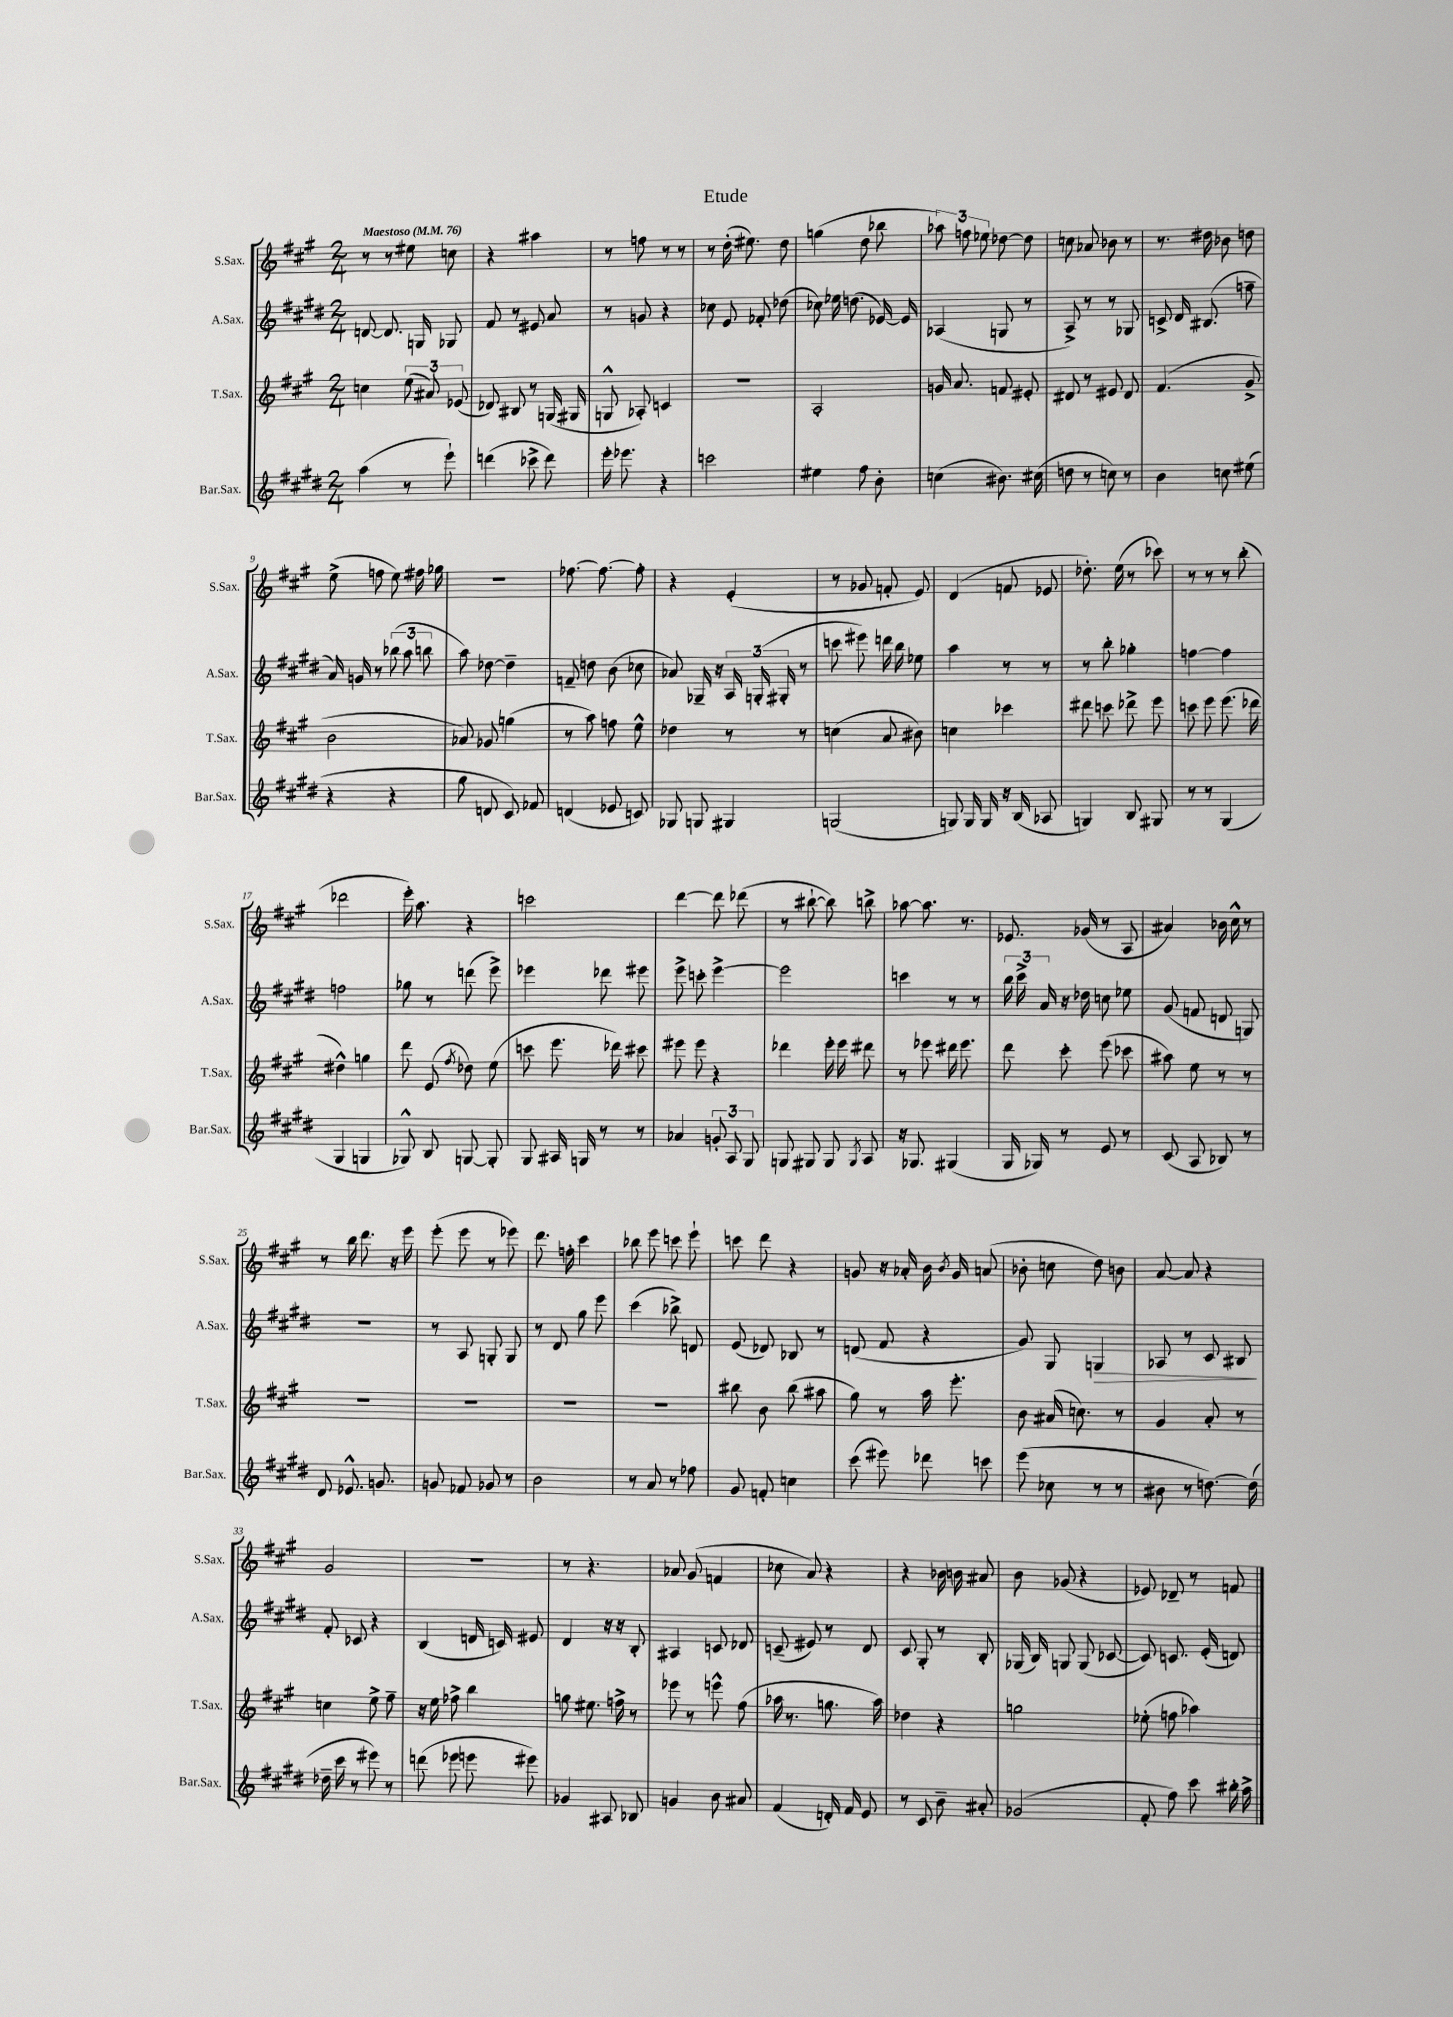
\header { title = "Etude" }
<<
\new StaffGroup <<
\new Staff = "s0" \with { instrumentName = "S.Sax." shortInstrumentName = "S.Sax." } {
    \clef treble \key a \major \numericTimeSignature \time 2/4 \tempo "Maestoso" 4 = 76
    \autoBeamOff r8 r8 eis''8 c''8 |
    r4 ais''4 |
    r8 f''8 r8 r8 |
    r8 d''16-.( eis''8.) d''8 |
    g''4( d''8 bes''8 |
    \tuplet 3/2 { aes''8) f''8 ees''8 } des''8~ des''8 |
    c''8 aes'8 bes'8 r8 |
    r8. dis''16 bes'8 d''8 |
    e''8->( f''8 e''8) fis''16 ges''16 |
    R2 |
    fes''8.~ fes''8.~ fes''8-. |
    r4 e'4-.( |
    r8 ges'8 f'8-. e'8) |
    d'4( f'8 ees'8 |
    des''8.-.) e''16( r8 ces'''8) |
    r8 r8 r8 b''8-.( |
    des'''2 |
    e'''16-.) a''8. r4 |
    c'''2 |
    d'''4~ d'''8 des'''8( |
    r8 bis''8~-! bis''8) b''8-> |
    aes''8~ aes''8. r8. |
    ees'8. ges'16( r8 a8 |
    ais'4) bes'16 cis''16-^ r8 |
    r8 b''16 d'''8. r16 e'''16 |
    e'''8-.( e'''8 r8 ees'''8) |
    d'''8. f''16-. cis'''4 |
    bes''8 e'''8 c'''8 e'''8-! |
    c'''8 d'''8 r4 |
    g'8 r16 aes'16-. b'16 \acciaccatura { b'8 } g'16 a'8( |
    bes'8-. c''8 d''8) b'8 |
    a'8~ a'8 r4 |
    gis'2 |
    R2 |
    r8 r4. |
    aes'8 gis'8( f'4 |
    ces''8 a'8) r4 |
    r4 bes'16 b'16 ais'8 |
    b'8 ges'8( r4 |
    ees'8) des'8-- r8 f'8 \bar "|." |
}
\new Staff = "s1" \with { instrumentName = "A.Sax." shortInstrumentName = "A.Sax." } {
    \clef treble \key e \major \numericTimeSignature \time 2/4
    \autoBeamOff d'8~ d'8. g16 ges8 |
    fis'8 r8 eis'8 a'8 |
    r8 g'8 r4 |
    ces''8 e'8 fes'8-. des''8( |
    ces''8) ees''16 d''8.( ees'16~) ees'16 |
    aes4( g8 r8 |
    a8->) r8 r8 ges8 |
    c'8-> dis'16 bis8.( f''8-- |
    a'16) g'16 r8 \tuplet 3/2 { bes''8( a''8 b''8 } |
    a''8) des''8~ des''4-- |
    f'8-- d''8 b'8( ces''8 |
    aes'8) ges16-- r16 \tuplet 3/2 { a16 g16-.( gis16-. } r8 |
    c'''8 eis'''8) d'''16 b''16 ees''8 |
    a''4 r8 r8 |
    r8 b''8-. ges''4-. |
    f''4~ f''4 |
    f''2 |
    ges''8 r8 d'''8( e'''8->) |
    ees'''4 des'''8 eis'''8 |
    e'''8-> c'''8-. e'''4~-> |
    e'''2 |
    c'''4 r8 r8 |
    \tuplet 3/2 { b''16 cis'''16-> a'16 } r16 des''16 c''8 ees''8 |
    gis'8( f'8 d'8 g8) |
    R2 |
    r8 a8 g8-. g8 |
    r8 dis'8 gis''8 e'''8 |
    cis'''4( bes''8->) d'8 |
    e'8( des'8) bes8 r8 |
    d'8( fis'8 r4 |
    gis'8) gis8 g4\> |
    aes8 r8 cis'8 bis8\! |
    fis'8-. ces'8 r4 |
    b4( d'16 c'16) eis'8 |
    dis'4 r16 r16 b8-. |
    ais4 c'8 des'8 |
    c'8--( eis'8) r8 dis'8 |
    cis'8 gis8-. r8 b8-. |
    ges16( b16) g8 g8( ces'8~ |
    ces'8) c'8. e'16-.( d'8) \bar "|." |
}
\new Staff = "s2" \with { instrumentName = "T.Sax." shortInstrumentName = "T.Sax." } {
    \clef treble \key a \major \numericTimeSignature \time 2/4
    \autoBeamOff c''4 \tuplet 3/2 { e''8( ais'8) ees'8( } |
    des'8) bis8 r8 g16( gis16 |
    g8-^ aes8-.) c'4 |
    R2 |
    a2-. |
    g'16 a'8. f'8 eis'8-. |
    dis'8 r8 eis'8 dis'8 |
    fis'4.( gis'8-> |
    b'2 |
    aes'8) ges'8 g''4( |
    r8 a''8) f''8 e''8-^ |
    des''4 r8 r8 |
    c''4( a'8 bis'8) |
    c''4 ces'''4 |
    dis'''8 c'''8 des'''8-> e'''8 |
    c'''8 e'''8 e'''8.( des'''16 |
    dis''4-^) g''4 |
    d'''8 e'8( \acciaccatura { fis''8 } des''8) e''8( |
    c'''8 e'''8. des'''16) cis'''8 |
    eis'''8 eis'''8 r4 |
    des'''4 e'''16-. e'''16 dis'''8 |
    r8 ees'''8 dis'''16 ees'''8. |
    d'''8 cis'''8-. e'''8( ces'''8 |
    ais''8) e''8 r8 r8 |
    R2 |
    R2 |
    R2 |
    R2 |
    bis''8 b'8 bis''8( ais''8 |
    gis''8) r8 a''16 e'''8.-. |
    b'8 ais'16( c''8.) r8 |
    gis'4 a'8-. r8 |
    c''4 e''8-> fis''8-- |
    r16 e''16 fes''8-> b''4 |
    g''8 eis''8. f''16-> r8 |
    ees'''8 r8 e'''8-^ fis''8( |
    aes''16 r8. g''8. aes''16) |
    des''4 r4 |
    g''2 |
    ees''8-.( f''8 aes''4) \bar "|." |
}
\new Staff = "s3" \with { instrumentName = "Bar.Sax." shortInstrumentName = "Bar.Sax." } {
    \clef treble \key e \major \numericTimeSignature \time 2/4
    \autoBeamOff a''4( r8 e'''8-!) |
    d'''4( ces'''8-> d'''8) |
    e'''16-. ees'''8. r4 |
    c'''2 |
    eis''4 fis''8 b'8-. |
    c''4( bis'8.) cis''16( |
    d''8 r8 c''8) r8 |
    b'4 c''8 eis''8( |
    r4 r4 |
    gis''8 d'8 cis'8) fes'8 |
    d'4( ees'8 c'8) |
    ges8 g8 gis4 |
    g2( |
    g8) g16 g16 r16 b16( aes8 |
    g4) b8 gis8 |
    r8 r8 gis4( |
    gis4 g4 |
    ges8-^) b8 g8~ g8-. |
    gis8 ais16 g16 r8 r8 |
    aes'4 \tuplet 3/2 { g'8-. a8 gis8 } |
    g8 gis8 gis8 \acciaccatura { gis8 } a8 |
    r16 ges8. gis4( |
    gis16 ges16) r8 e'8 r8 |
    cis'8( a8 bes8) r8 |
    dis'8 ees'8.-^ g'8. |
    g'8 fes'8 ges'8 r8 |
    b'2 |
    r8 a'8 r8 fes''8 |
    gis'8 f'8-. c''4 |
    cis'''8( eis'''8) des'''8 c'''8 |
    e'''8( ces''8 r8 r8 |
    bis'8 r8 d''8.~) d''16( |
    des''16-- cis'''16 r8 eis'''8) r8 |
    d'''8( ees'''8 e'''8 eis'''8) |
    ges'4 ais8 bes8 |
    g'4 b'8 ais'8 |
    fis'4( d'16-.) fis'16 e'8 |
    r8 cis'8 b'8-- ais'8-. |
    ges'2( |
    fis'8-. fis''8) cis'''8 bis''16-. a''16-> \bar "|." |
}
>>
>>
